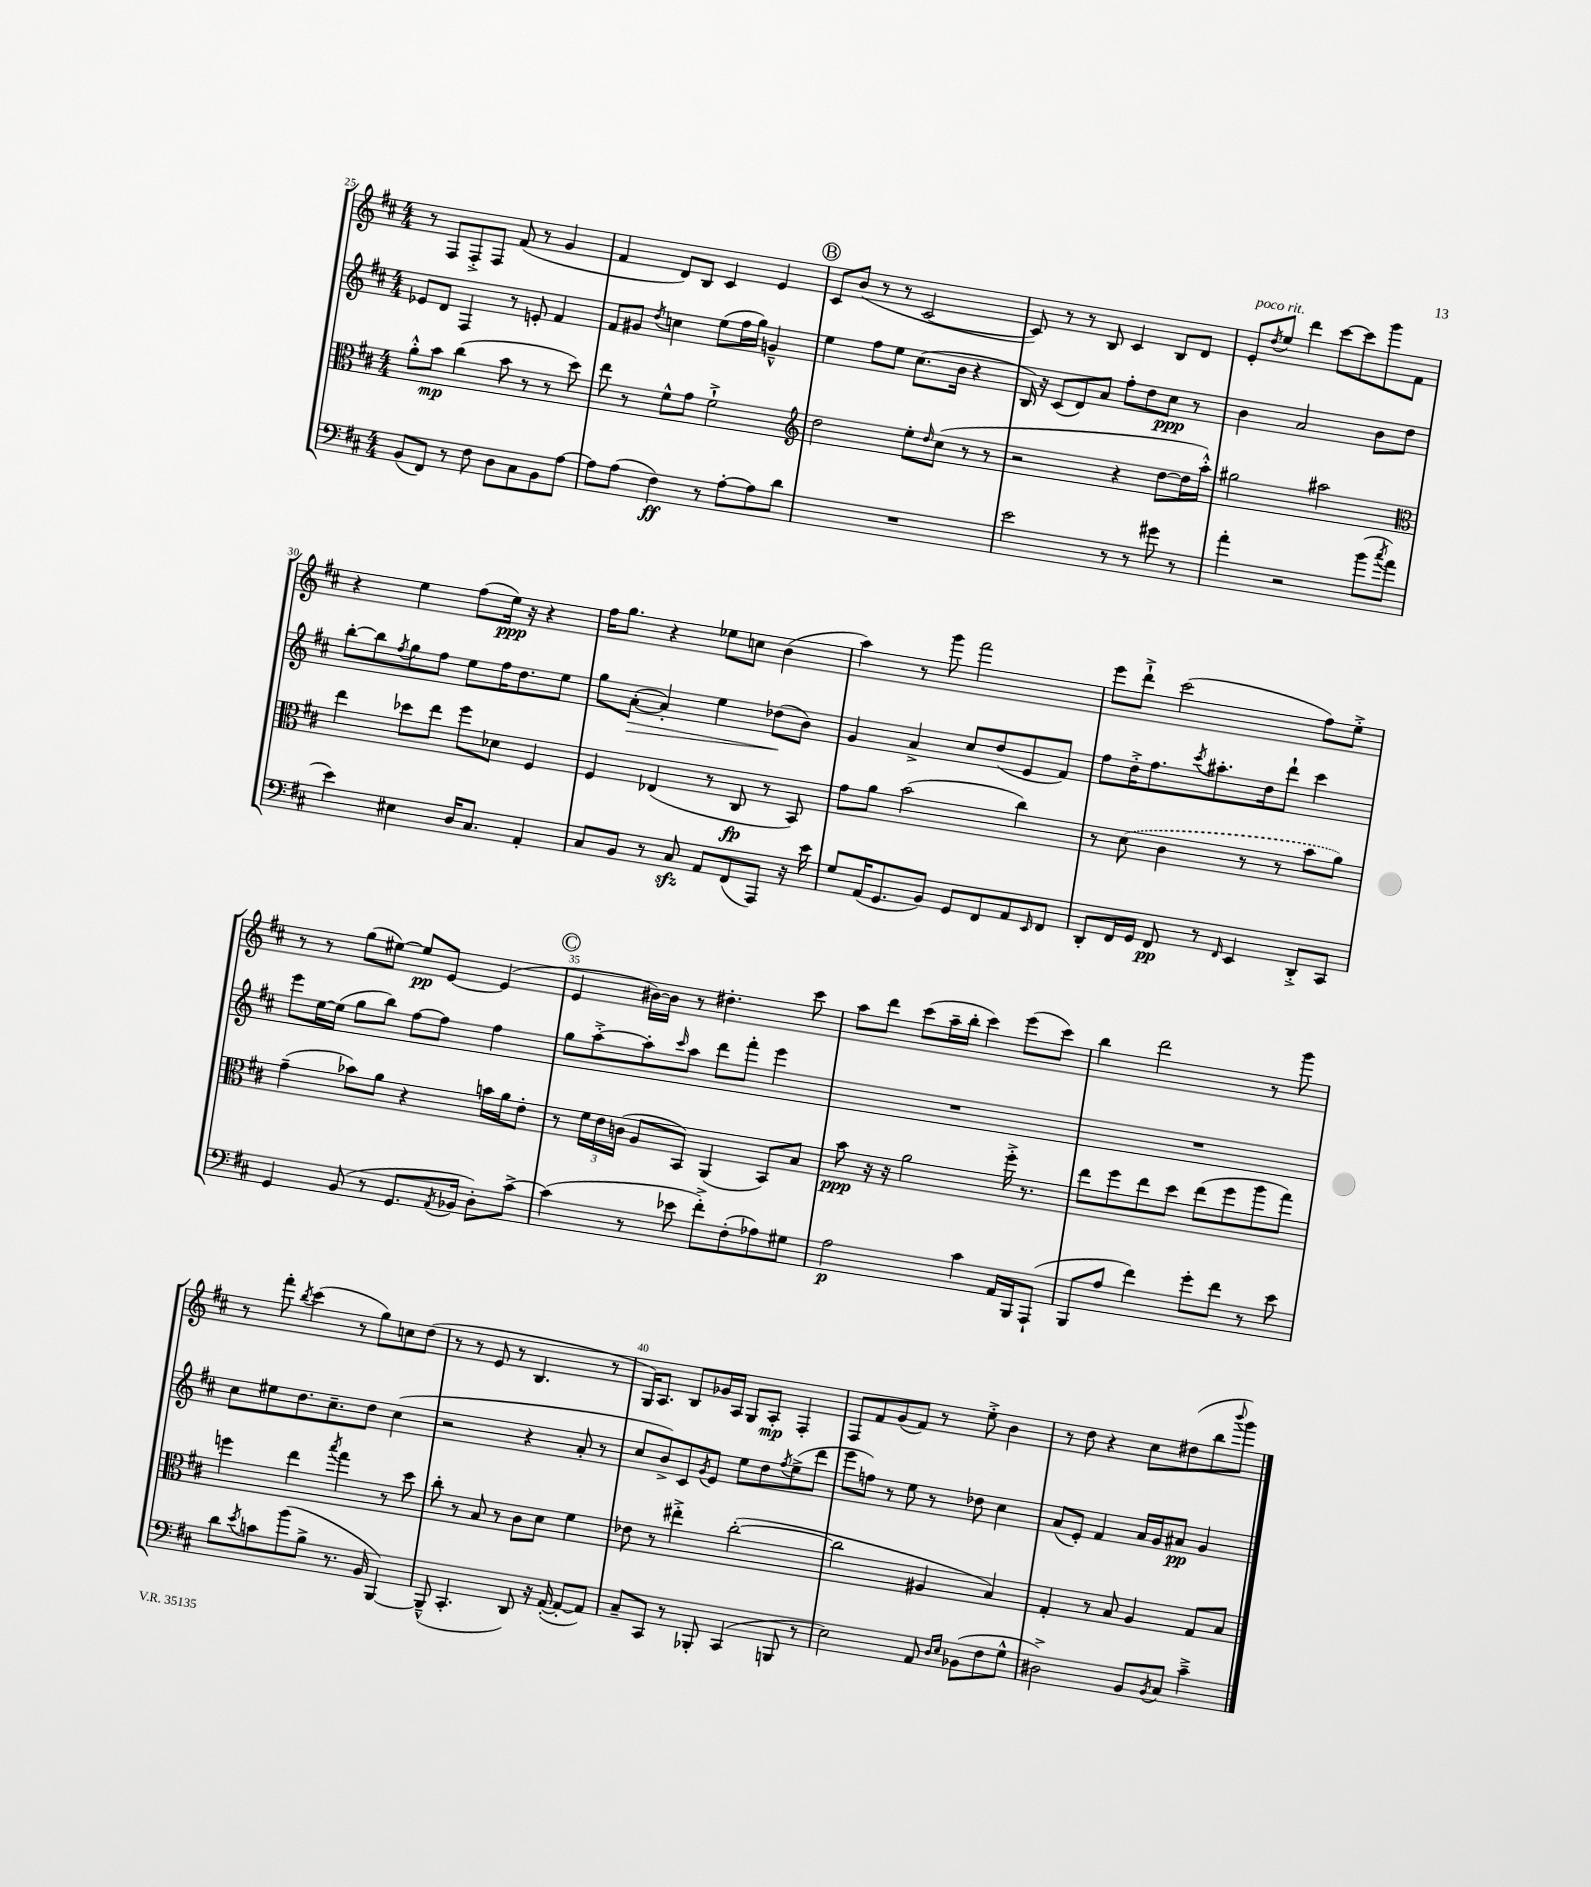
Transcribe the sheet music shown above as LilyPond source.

<<
\new StaffGroup <<
\new Staff = "s0" {
    \clef treble \key d \major \numericTimeSignature \time 4/4
    r8 fis8 fis8-.-> fis8 fis'8( r8 g'4 |
    fis'4 d'8) b8 cis'4 e'4 |
    \mark \markup { \circle "B" } cis'8 b'8( r8 r8 cis'2~ |
    cis'8) r8 r8 b8 cis'4 b8 d'8 |
    e'8-.^\markup { \italic "poco rit." } \acciaccatura { d''8 } e''8 d'''4 cis'''8~ cis'''8 g'''8 fis'8 |
    r4 e''4 fis''8( e''16\ppp) r16 r4 |
    fis''16 g''8. r4 ees''8 c''8 b'4( |
    a''4) r8 g'''8 fis'''2 |
    e'''8 d'''8-!-> cis'''2( fis''8) e''8-.-> |
    r8 r8 g''8( eis''8~) eis''8\pp e'8~ e'4( |
    \mark \markup { \circle "C" } e'4 bis'16~) bis'16 r8 dis''4.-. cis'''8 |
    a''8 d'''8 cis'''8( a''16-- b''16-. cis'''4) e'''8( cis'''8) |
    b''4 d'''2 r8 g'''8 |
    r8 fis'''8-. \acciaccatura { b''8 } cis'''4( r8 g''8) c''8 d''8( |
    r8 r8 e'8 r8 b4. r8 |
    g16) a8. b8 ges'16 a16 g8 a8-.\mp fis4-. |
    fis8 fis'8 g'8( fis'8) r8 e''8-.-> b'4 |
    r8 d''8 r4 cis''8 dis''8( b''8 \appoggiatura { b'''8 } g'''8) \bar "|." |
}
\new Staff = "s1" {
    \clef treble \key d \major \numericTimeSignature \time 4/4
    ees'8 d'8 fis4 r8 e'8-. fis'4 |
    fis'8 gis'8 \acciaccatura { d''8 } c''4 e''8( fis''16 g''16) g'4---^ |
    \mark \markup { \circle "B" } e''4 fis''8 e''8 cis''8.( b'16 r4 |
    b16) r16 cis'8( d'8) a'8 fis''8-. d''8 cis''8\ppp r8 |
    b'4 a'2 b'8 d''8 |
    b''8~-. b''8 \acciaccatura { fis''8 } g''8 fis''8 e''8 fis''16 d''8. e''8 |
    g''8 a'8~-.\>( a'4-.) e''4 des''8\!( b'8) |
    g'4 a'4-> cis''8 d''8( e'8 fis'8) |
    fis''8 d''16-.-> fis''8. \acciaccatura { cis'''8 } ais''8.-. d''16 d'''8-! cis'''4 |
    e'''8 e''16~ e''16( g''8 b''8) fis''8~ fis''8 fis''4 |
    \mark \markup { \circle "C" } g''8 a''8~-.-> a''8-. \grace { cis'''16 } a''8 d'''8 fis'''8-. e'''4 |
    R1 |
    R1 |
    cis''8 eis''8 d''8. cis''8.-- d''8 cis''4( |
    r2 r4 a'8-. r8 |
    cis''8 b'8->) cis'8 \acciaccatura { g'8 } e'8 e''8 d''8 \acciaccatura { fis''8 } e''8->( d'''8 |
    e'''8 f''8) r8 e''8 r8 des''8 cis''4 |
    a'8( e'8-.) fis'4 a'16 g'16 ais'8\pp g'4 \bar "|." |
}
\new Staff = "s2" {
    \clef alto \key d \major \numericTimeSignature \time 4/4
    a'8-.-^ b'8\mp cis''4( b'8 r8 r8 d''8) |
    e''8 r8 fis'8-^ g'8 fis'2-!-> |
    \mark \markup { \circle "B" } \clef treble d''2 e''8-. \grace { d''16 } cis''8( r8 r8 |
    r2 r4 d''8~ d''16 a''16-.-^) |
    gis''2 ais''2 |
    \clef alto e''4 des''8 e''8 fis''8 des'8 fis4 |
    fis4 ees4( r8 cis8\fp r8 b,8) |
    g'8 a'8 b'2( cis''4) |
    r8 \once \slurDashed d'8( cis'4 r8 r8 b'8 a'8) |
    g'4--( bes'8) a'8 r4 b'16 a'16 e'8-. |
    \mark \markup { \circle "C" } r8 \tuplet 3/2 { fis'16 e'16 c'16( } a8 b,8) a,4( b,8) b8 |
    b'8\ppp r16 r16 a'2 fis''16-.-> r8. |
    e''8 fis''8 e''8 d''8 e''8( fis''8 a''8 g''8) |
    f''4 e''4 \acciaccatura { b''8 } g''4 r8 d''8 |
    cis''8-. r8 b8 r8 cis'8 d'8 fis'4 |
    ees'8 r8 eis''4-.-> cis''2~-.( |
    cis''2 ais4 b4) |
    g4-. r8 b8 a4 g8 b8 \bar "|." |
}
\new Staff = "s3" {
    \clef bass \key d \major \numericTimeSignature \time 4/4
    b,8( fis,8) r8 fis8 d8 cis8 b,8 a8~ |
    a8 a8( fis4\ff) r8 a8~-. a8 d'8 |
    \mark \markup { \circle "B" } R1 |
    e'2 r8 r8 gis'8 r8 |
    a'4-. r2 b'8( \acciaccatura { cis''8 } a'8 |
    e'4) eis4 d16 cis8. a,4-. |
    cis8 b,8 r8 cis8\sfz a,8 fis,8( a,,8) r16 e'16 |
    g8 a,16( g,8. b,8) g,8 fis,8 a,8 \grace { e,16 } fis,8 |
    d,8-. fis,16 g,16 fis,8\pp r8 \grace { fis,16 } e,4 d,8-.-> cis,8 |
    g,4 b,8( r8 g,8. \acciaccatura { a,8 } bes,16 d8-.) cis'8~-> |
    \mark \markup { \circle "C" } cis'4( r8 ees'8 fis'8-.->) fis8-.( aes8) gis8 |
    a2\p cis'4 a,16 b,,16 a,,8-!( |
    b,,8 a8 fis'4) g'8-. fis'8 r8 e'8 |
    d'8 \acciaccatura { e'8 } c'8 b'8( b8-> r8. b,16 b,,4~) |
    b,,8---^( cis,4.-. d,8) r16 a,16~-.( a,8~-. a,8) |
    cis8-- cis,8 r8 bes,,8-. cis,4( b,,8 r8 |
    e2) a,8 \grace { d16 e16 } bes,8( fis8 g8-^ |
    dis2->) b,8 \acciaccatura { b,8 } cis8 cis'4---> \bar "|." |
}
>>
>>
\layout { \context { \Score currentBarNumber = #25 \override BarNumber.break-visibility = ##(#f #t #t) barNumberVisibility = #(every-nth-bar-number-visible 5) } }
